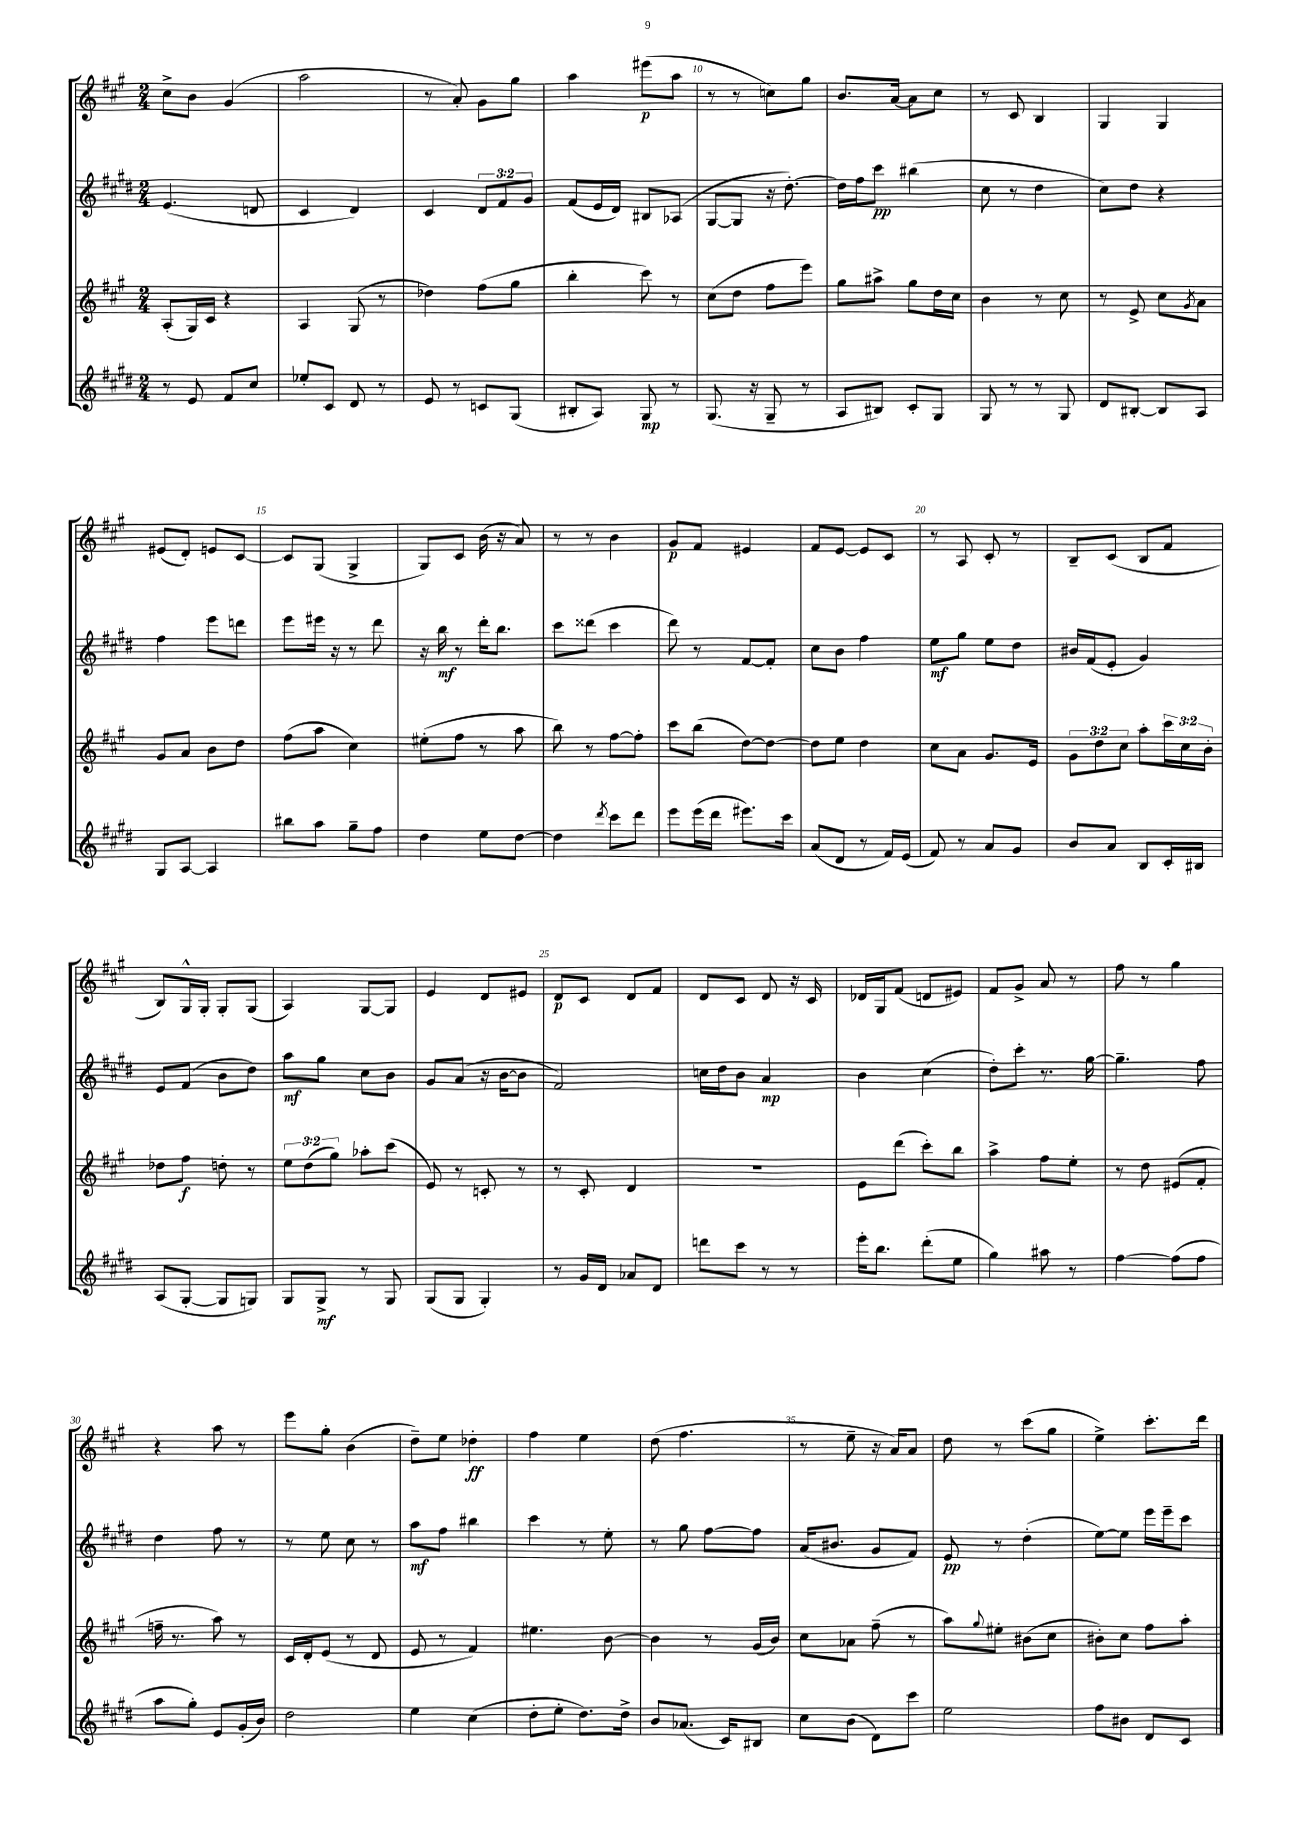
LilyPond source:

<<
\new StaffGroup <<
\new Staff = "s0" {
    \clef treble \key a \major \numericTimeSignature \time 2/4
    cis''8-> b'8 gis'4( |
    a''2 |
    r8 a'8-.) gis'8 gis''8 |
    a''4 eis'''8\p( a''8 |
    r8 r8 c''8) gis''8 |
    b'8. a'16~ a'8 cis''8 |
    r8 cis'8 b4 |
    gis4 gis4 |
    eis'8( d'8-.) e'8 cis'8~ |
    cis'8 gis8( gis4-> |
    gis8) cis'8 b'16( r16 a'8) |
    r8 r8 b'4 |
    gis'8\p fis'8 eis'4 |
    fis'8 e'8~ e'8 cis'8 |
    r8 a8 cis'8-. r8 |
    b8-- cis'8( b8 fis'8 |
    b8) gis16-^ gis16-. gis8-. gis8( |
    a4) gis8~ gis8 |
    e'4 d'8 eis'8 |
    d'8\p cis'8 d'8 fis'8 |
    d'8 cis'8 d'8 r16 cis'16 |
    des'16 gis16 fis'8( d'8 eis'8) |
    fis'8 gis'8-> a'8 r8 |
    fis''8 r8 gis''4 |
    r4 a''8 r8 |
    e'''8 gis''8-. b'4( |
    d''8--) e''8 des''4-.\ff |
    fis''4 e''4 |
    d''8( fis''4. |
    r8 e''8-- r16 a'16) a'8 |
    d''8 r8 cis'''8( gis''8 |
    e''4->) cis'''8.-. d'''16 \bar "|." |
}
\new Staff = "s1" {
    \clef treble \key e \major \numericTimeSignature \time 2/4 \override Staff.TupletNumber.text = #tuplet-number::calc-fraction-text
    e'4.( d'8 |
    cis'4 dis'4) |
    cis'4 \tuplet 3/2 { dis'8 fis'8 gis'8 } |
    fis'8( e'16 dis'16) bis8 aes8( |
    gis8~ gis8 r16 dis''8.~-.) |
    dis''16 fis''16 cis'''8\pp bis''4( |
    cis''8 r8 dis''4 |
    cis''8) dis''8 r4 |
    fis''4 e'''8 d'''8 |
    e'''8 eis'''16 r16 r8 dis'''8 |
    r16 b''16\mf r8 dis'''16-. b''8. |
    cis'''8 disis'''8( cis'''4 |
    dis'''8) r8 fis'8~ fis'8-. |
    cis''8 b'8 fis''4 |
    e''8\mf gis''8 e''8 dis''8 |
    bis'16 fis'16( e'8-. gis'4) |
    e'8 fis'8( b'8 dis''8) |
    a''8\mf gis''8 cis''8 b'8 |
    gis'8 a'8( r16 b'16~ b'8 |
    fis'2) |
    c''16 dis''16 b'8 a'4\mp |
    b'4 cis''4( |
    dis''8-.) cis'''8-. r8. gis''16~ |
    gis''4.-- fis''8 |
    dis''4 fis''8 r8 |
    r8 e''8 cis''8 r8 |
    a''8\mf fis''8 bis''4 |
    cis'''4 r8 e''8-. |
    r8 gis''8 fis''8~ fis''8 |
    a'16( bis'8. gis'8 fis'8) |
    e'8\pp r8 dis''4-.( |
    e''8~) e''8 e'''16 e'''16-- cis'''8 \bar "|." |
}
\new Staff = "s2" {
    \clef treble \key a \major \numericTimeSignature \time 2/4 \override Staff.TupletNumber.text = #tuplet-number::calc-fraction-text
    a8-.( gis16) cis'16 r4 |
    a4 gis8( r8 |
    des''4) fis''8( gis''8 |
    b''4-. cis'''8) r8 |
    cis''8( d''8 fis''8 e'''8) |
    gis''8 ais''8-> gis''8 d''16 cis''16 |
    b'4 r8 cis''8 |
    r8 e'8-> cis''8 \acciaccatura { gis'8 } a'8 |
    gis'8 a'8 b'8 d''8 |
    fis''8( a''8 cis''4) |
    eis''8-.( fis''8 r8 a''8 |
    b''8) r8 fis''8~ fis''8-. |
    cis'''8 b''8( d''8~) d''8~ |
    d''8 e''8 d''4 |
    cis''8 a'8 gis'8. e'16 |
    \tuplet 3/2 { gis'8 d''8 cis''8 } a''8-. \tuplet 3/2 { cis'''16 cis''16 b'16-. } |
    des''8 fis''8\f d''8-. r8 |
    \tuplet 3/2 { e''8 d''8( gis''8) } aes''8-. cis'''8( |
    e'8) r8 c'8-. r8 |
    r8 cis'8-. d'4 |
    R2 |
    e'8 d'''8( cis'''8-.) b''8 |
    a''4-> fis''8 e''8-. |
    r8 d''8 eis'8( fis'8-. |
    f''16-- r8. a''8) r8 |
    cis'16 d'16-. e'8( r8 d'8 |
    e'8 r8 fis'4) |
    eis''4. b'8~ |
    b'4 r8 gis'16( b'16) |
    cis''8 aes'8 fis''8--( r8 |
    a''8) \appoggiatura { gis''8 } eis''8-. bis'8( cis''8 |
    bis'8-.) cis''8 fis''8 a''8-. \bar "|." |
}
\new Staff = "s3" {
    \clef treble \key e \major \numericTimeSignature \time 2/4
    r8 e'8 fis'8 cis''8 |
    ees''8-. cis'8 dis'8 r8 |
    e'8 r8 c'8 gis8( |
    bis8-. a8) gis8\mp r8 |
    gis8.( r16 gis8-- r8 |
    a8 bis8) cis'8-. gis8 |
    gis8 r8 r8 gis8 |
    dis'8 bis8~-. bis8 a8 |
    gis8 a8~ a4 |
    bis''8 a''8 gis''8-- fis''8 |
    dis''4 e''8 dis''8~ |
    dis''4 \acciaccatura { dis'''8 } cis'''8 dis'''8 |
    e'''8 e'''16( dis'''16 eis'''8.) cis'''16 |
    a'8( dis'8 r8 fis'16) e'16( |
    fis'8) r8 a'8 gis'8 |
    b'8 a'8 b8 cis'16-. bis16 |
    a8( gis8~-. gis8 g8) |
    gis8 gis8->\mf r8 gis8 |
    gis8( gis8 gis4-.) |
    r8 gis'16 dis'16 aes'8 dis'8 |
    d'''8 cis'''8 r8 r8 |
    e'''16-. b''8. dis'''8-.( e''8 |
    gis''4) ais''8 r8 |
    fis''4~ fis''8( fis''8 |
    a''8 gis''8-.) e'8 gis'16-.( b'16) |
    dis''2 |
    e''4 cis''4( |
    dis''8-. e''8-. dis''8.) dis''16-> |
    b'8 aes'8.( cis'16) bis8 |
    cis''8 b'8( dis'8) cis'''8 |
    e''2 |
    fis''8 bis'8 dis'8 cis'8 \bar "|." |
}
>>
>>
\layout { \context { \Score currentBarNumber = #6 \override BarNumber.break-visibility = ##(#f #t #t) barNumberVisibility = #(every-nth-bar-number-visible 5) } }
